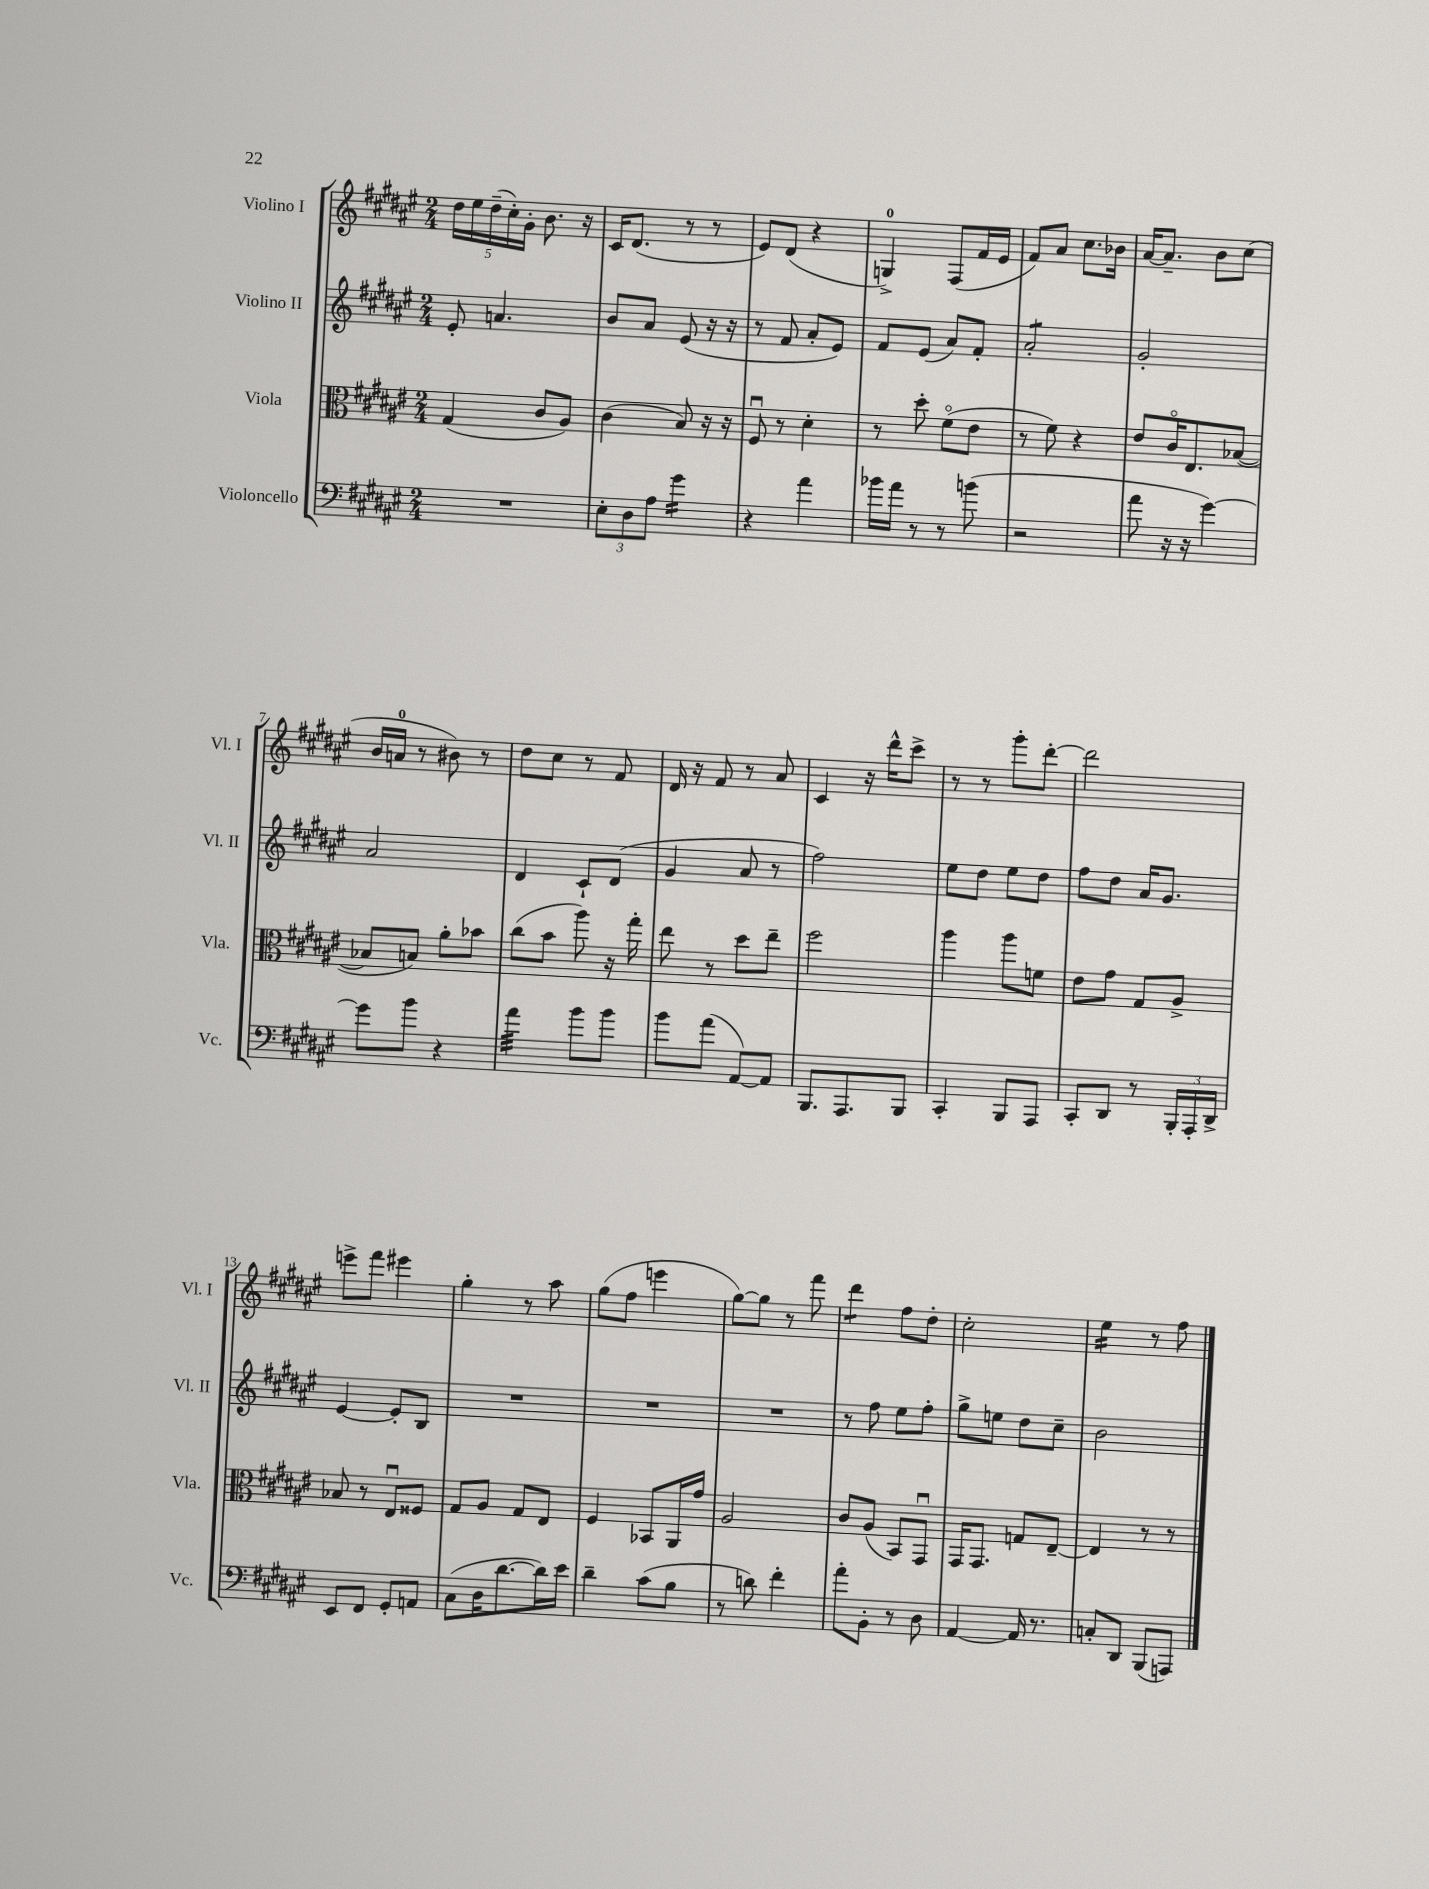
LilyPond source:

<<
\new StaffGroup <<
\new Staff = "s0" \with { instrumentName = "Violino I" shortInstrumentName = "Vl. I" } {
    \clef treble \key fis \major \numericTimeSignature \time 2/4
    \tuplet 5/4 { dis''16 eis''16 dis''16--( cis''16-.) gis'16-. } b'8. r16 |
    cis'16 dis'8.( r8 r8 |
    eis'8) dis'8( r4 |
    g4-0->) fis8( fis'16 eis'16 |
    fis'8) ais'8 cis''8. bes'16 |
    ais'16~ ais'8.-- b'8 cis''8( |
    b'16 a'16-0 r8 bis'8) r8 |
    dis''8 cis''8 r8 fis'8 |
    dis'16 r16 fis'8 r8 ais'8 |
    cis'4 r16 dis'''16-^ cis'''8-> |
    r8 r8 gis'''8-. dis'''8~-. |
    dis'''2 |
    e'''8-> fis'''8 eis'''4 |
    gis''4-. r8 ais''8 |
    gis''8( fis''8 e'''4 |
    gis''8~) gis''8 r8 fis'''8 |
    dis'''4:8 fis''8 dis''8-. |
    cis''2-. |
    eis''4:16 r8 fis''8 \bar "|." |
}
\new Staff = "s1" \with { instrumentName = "Violino II" shortInstrumentName = "Vl. II" } {
    \clef treble \key fis \major \numericTimeSignature \time 2/4
    eis'8-. a'4. |
    b'8 ais'8 eis'8( r16 r16 |
    r8 fis'8 ais'8-. eis'8) |
    fis'8 eis'8( ais'8) fis'8-. |
    ais'2:8-. |
    gis'2-. |
    ais'2 |
    dis'4 cis'8-! dis'8( |
    gis'4 ais'8 r8 |
    fis''2) |
    eis''8 dis''8 eis''8 dis''8 |
    fis''8 dis''8 ais'16 gis'8. |
    eis'4~ eis'8-. b8 |
    R2 |
    R2 |
    R2 |
    r8 fis''8 eis''8 fis''8-. |
    gis''8-> e''8 dis''8 cis''8-- |
    b'2 \bar "|." |
}
\new Staff = "s2" \with { instrumentName = "Viola" shortInstrumentName = "Vla." } {
    \clef alto \key fis \major \numericTimeSignature \time 2/4
    gis4( cis'8 ais8) |
    cis'4( b8) r16 r16 |
    fis8\downbow r8 dis'4-. |
    r8 dis''8-. fis'8\flageolet( eis'8 |
    r8 fis'8) r4 |
    eis'8 cis'16\flageolet eis8. bes8~( |
    bes8 b8) ais'8-. bes'8 |
    cis''8( b'8 ais''8) r16 gis''16-. |
    eis''8 r8 dis''8 eis''8-- |
    fis''2 |
    ais''4 ais''8 f'8 |
    eis'8 gis'8 gis8 ais8-> |
    bes8 r8 eis8\downbow fisis8 |
    gis8 ais8 gis8 eis8 |
    fis4 bes,8 ais,16 gis'16 |
    ais2 |
    cis'8 ais8( b,8) gis,8\downbow |
    gis,16 gis,8. g8 eis8~-- |
    eis4 r8 r8 \bar "|." |
}
\new Staff = "s3" \with { instrumentName = "Violoncello" shortInstrumentName = "Vc." } {
    \clef bass \key fis \major \numericTimeSignature \time 2/4
    R2 |
    \tuplet 3/2 { eis8-. dis8 ais8 } gis'4:16 |
    r4 ais'4 |
    bes'16 ais'16 r8 r8 b'8( |
    r2 |
    ais'8 r16 r16 gis'4~) |
    gis'8 b'8 r4 |
    ais'4:32 b'8 b'8 |
    b'8 ais'8( ais,8~) ais,8 |
    b,,8. ais,,8. b,,8 |
    cis,4-. b,,8 ais,,8 |
    cis,8-. dis,8 r8 \tuplet 3/2 { b,,16-. ais,,16-. dis,16-> } |
    eis,8 fis,8 gis,8-. a,8 |
    cis8( dis16 dis'8.~ dis'16) eis'16 |
    dis'4-- cis'8( b8 |
    r8 d'8) fis'4-. |
    ais'8-. b,8-. r8 dis8 |
    ais,4~ ais,16 r8. |
    c8-. dis,8 b,,8( a,,8) \bar "|." |
}
>>
>>
